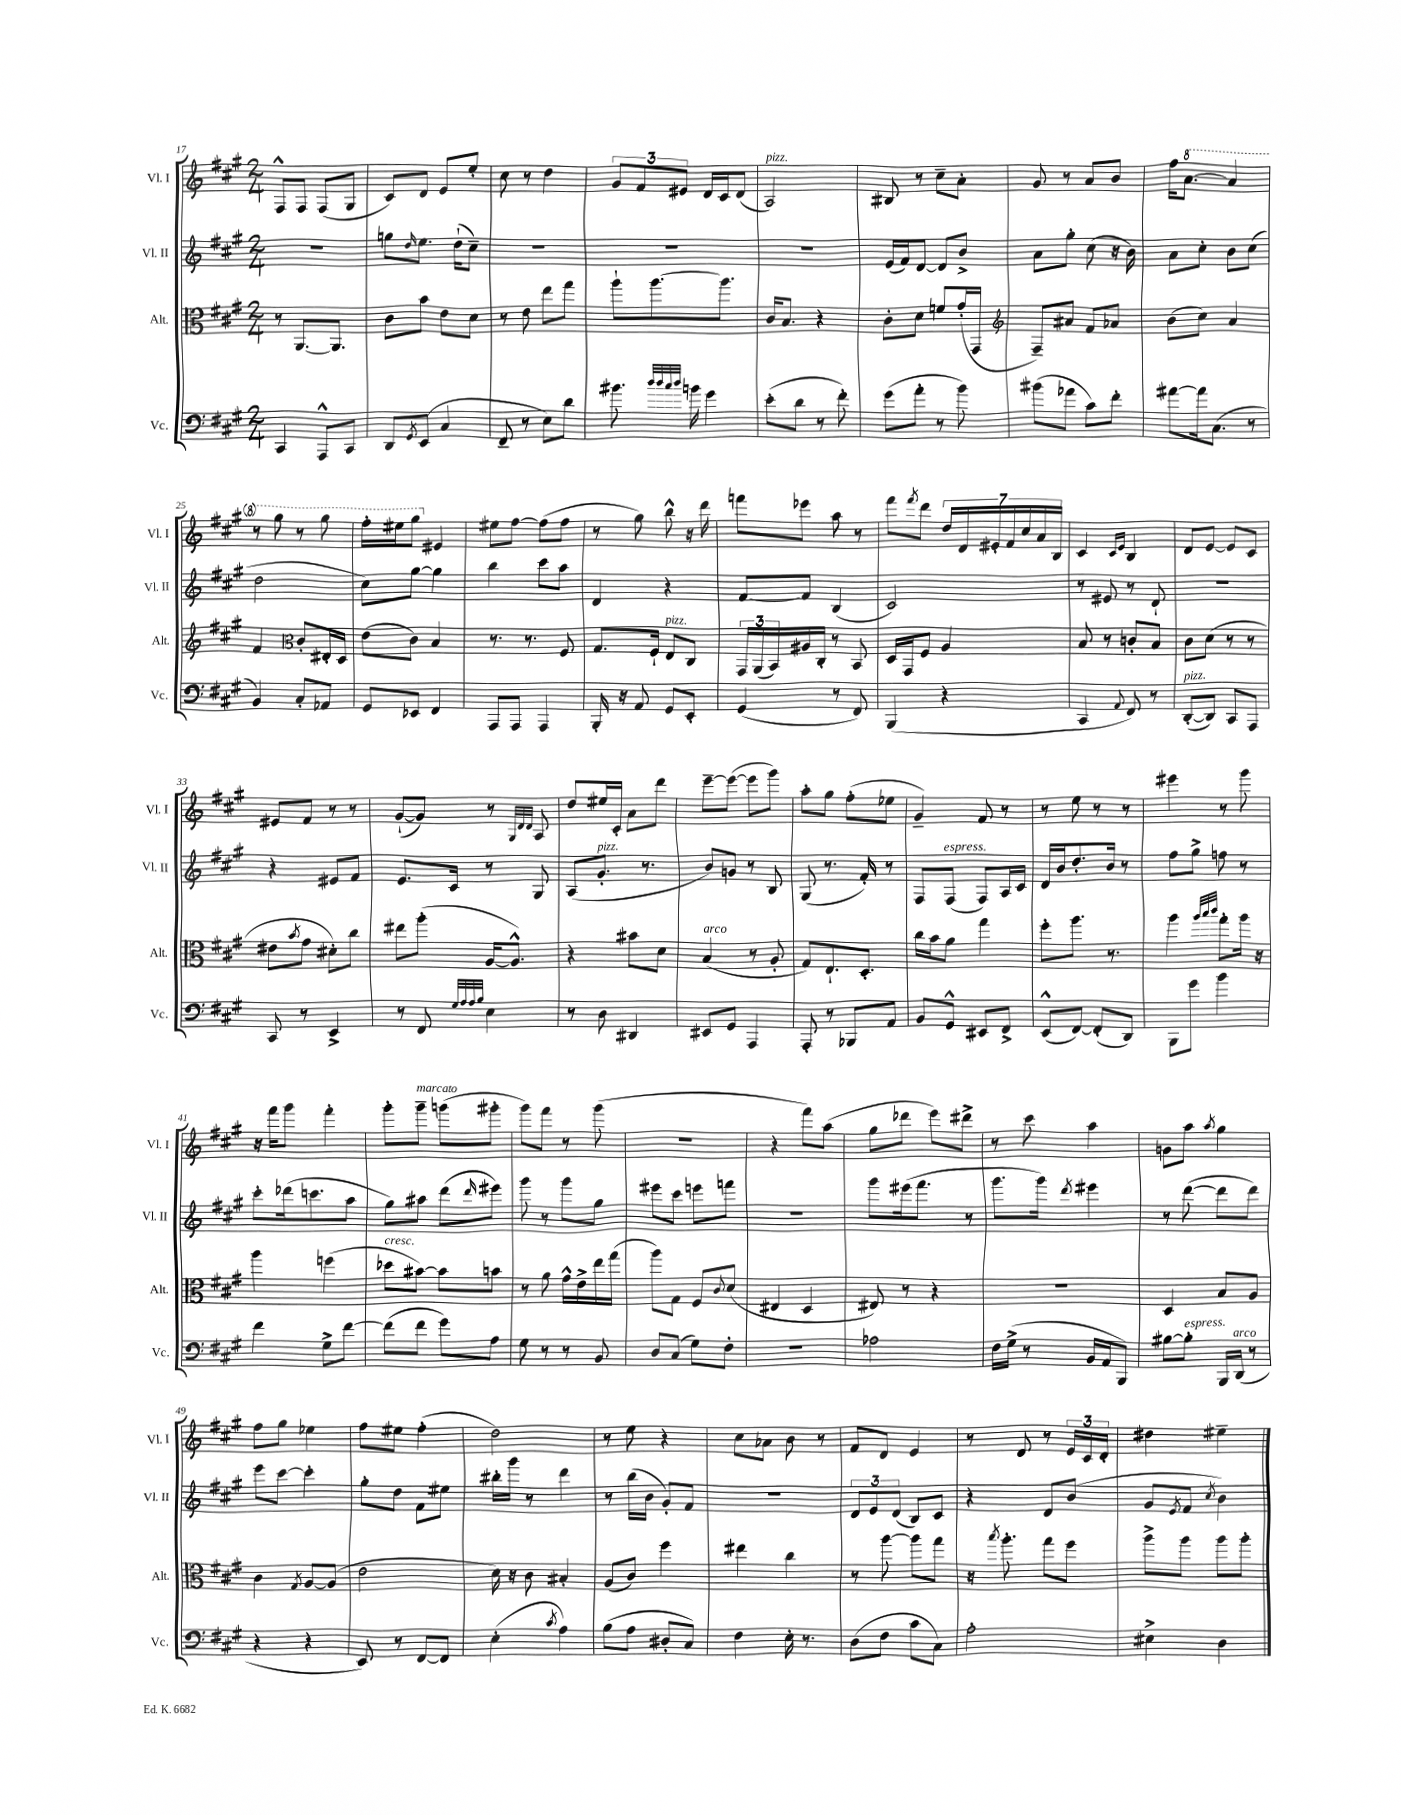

**kern	**kern	**kern	**kern
*part4	*part3	*part2	*part1
*staff4	*staff3	*staff2	*staff1
*I"Vc.	*I"Alt.	*I"Vl. II	*I"Vl. I
*I'Vc.	*I'Alt.	*I'Vl. II	*I'Vl. I
*clefF4	*clefC3	*clefG2	*clefG2
*k[f#c#g#]	*k[f#c#g#]	*k[f#c#g#]	*k[f#c#g#]
*M2/4	*M2/4	*M2/4	*M2/4
=17	=17	=17	=17
4CC#/	8r	2r	8F#^^/L
.	[8.AA/L	.	8F#/J
8AAA^^/L	.	.	(8F#/L
.	8.AA/J]	.	.
8CC#/J	.	.	8G#/J
=18	=18	=18	=18
8DD/L	8c#\L	8ggn\L	8c#/L)
8qGG#/	.	16qqdd/	.
(8EE/J	8b\J	8.ee\J	8d/J
4C#/	8e\L	.	8e/L
.	.	(16dd`\KL	.
.	8d\J	8cc#~\J)	8ee'/J
=19	=19	=19	=19
8FF#~/	8r	2r	8cc#\
8r	8e\	.	8r
8E\L)	8ee\L	.	4dd\
8d\J	8gg#\J	.	.
=20	=20	=20	=20
8.b#X\	8aa`\L	2r	12g#/L
.	.	.	12f#/
.	[8.aa\	.	.
.	.	.	12e#X/J
32qqdd/LLL	.	.	.
32qqdd/	.	.	.
32qqcc#/	.	.	.
32qqdd/JJJ	.	.	.
16bn\	.	.	.
4g#\	.	.	16d/LL
.	8.aa\J]	.	16c#/J
.	.	.	(8d/J
=21	=21	=21	=21
!	!	!	!LO:TX:a:i:t=pizz.
(8e'\L	16c#/KL	2r	2A/)
.	8.B/J	.	.
8d\J	.	.	.
8r	4r	.	.
8f#'\)	.	.	.
=22	=22	=22	=22
(8g#\L	8c#'\L	(16e/LL	8B#X/
.	.	16f#/J)	.
8a'\J	8d\J	[8d/J	8r
8r	8fn/L	8d/L]	8cc#~\L
8b\)	(16g#'/L	8b^/J	8a'\J
.	16GG#/JJ	.	.
=23	=23	=23	=23
*	*clefG2	*	*
(8b#X\L	8F#~/L)	8a\L	8g#/
8a-X\J	8a#X/J	8gg#'\J	8r
8c#\L)	8f#/L	(8cc#\	8a/L
8f#'\J	8a-X/J	16r	8b/J
.	.	16b\)	.
=24	=24	=24	=24
[8a#X\L	(8b\L	8a\L	16ff#\KL
*	*	*	*8va
.	.	.	[8.aa\J
16a#\k]	8cc#\J)	8cc#'\J	.
(8.C#\J	.	.	.
.	4a/	8b\L	4aa/]
8r	.	(8cc#\J	.
!!LO:LB:g=z
=25	=25	=25	=25
4BB/)	4f#/	2dd\	8r
.	.	.	8ggg#\
*	*clefC3	*	*
8C#'/L	8c#'/L	.	8r
8AA-X/J	16E#X'/L	.	8ggg#\
.	16D/JJ	.	.
=26	=26	=26	=26
8GG#/L	(8e\L	8cc#\L)	16fff#'\LL
.	.	.	16eee#X\J
8EE-X/J	8c#\J)	[8gg#\J	8ggg#\J
*	*	*	*X8va
4FF#/	4B/	4gg#\]	4e#X/
=27	=27	=27	=27
8AAA/L	8.r	4bb\	8ee#X\L
8AAA/J	.	.	[8ff#\J
.	8.r	.	.
4AAA/	.	8ccc#\L	(8ff#\L]
.	8F#/	8aa\J	8ff#\J
=28	=28	=28	=28
16BBB'/	8.G#/L	4d/	8r
16r	.	.	.
8AA/	.	.	8gg#\)
.	16F#`/Jk	.	.
!	!LO:TX:a:i:t=pizz.	!	!
8GG#/L	8E/L	4r	8bb^^\
8EE'/J	8C#/J	.	16r
.	.	.	16ddd\
=29	=29	=29	=29
(4GG#/	24GG#/LL	[8f#/L	8fffn\L
.	(24AA/	.	.
.	24BB/)	.	.
.	16A#X/	8f#/J]	8eee-X\J
.	16C#'/JJ	.	.
8r	8r	(4B/	8aa\
8FF#/)	8BB/	.	8r
=30	=30	=30	=30
(4BBB/	16D/LL	2c#/)	8fff#\L
.	16GG#/J	.	.
.	.	.	8qfff#/
.	8F#/J	.	8ddd\J
4r	4A/	.	28dd/LL
.	.	.	28d/
.	.	.	28e#X'/
.	.	.	28f#/
.	.	.	28cc#/
.	.	.	28a/
.	.	.	28B/JJ
=31	=31	=31	=31
4CC#/	8B/	8r	4c#/
.	8r	8e#X/	.
.	.	.	16qqc#/LL
8qqAA/	.	.	16qqe/JJ
8FF#/)	8cn'/L	8r	4B/
8r	8B/J	8d`/	.
=32	=32	=32	=32
!LO:TX:a:i:t=pizz.	!	!	!
([8DD'/L	8c#\L	2r	8d/L
8DD/J])	(8d\J	.	[8e/J
8CC#/L	8r	.	8e/L]
8AAA/J	8r	.	8c#/J
!!LO:LB:g=z
=33	=33	=33	=33
8CC#/	8e#X\L	4r	8e#X/L
.	8qb/	.	.
8r	8g#\J	.	8f#/J
4EE^/	8d#X'\L)	8e#X/L	8r
.	8cc#\J	8f#/J	8r
=34	=34	=34	=34
8r	8ee#X\L	8.e/L	([8g#`/L
8FF#/	(8aa'\J	.	8g#/J])
.	.	16c#/Jk	.
32qqG#/LLL	.	.	.
32qqA/	.	.	.
32qqA/	.	.	.
32qqB/JJJ	.	.	.
4E\	[16A/KL	8r	8r
.	8.A^^/J])	.	.
.	.	.	32qqG#/LLL
.	.	.	32qqd/
.	.	.	32qqd/JJJ
.	.	8G#/	8A/
=35	=35	=35	=35
8r	4r	(8A/L	8dd/L
!	!	!LO:TX:a:i:t=pizz.	!
8D\	.	8.g#'/J	16ee#X/L
.	.	.	16c#'/JJ
4DD#X/	8b#X\L	.	8a\L
.	.	8.r	.
.	8d\J	.	8ddd\J
=36	=36	=36	=36
!	!LO:TX:a:i:t=arco	!	!
8EE#X/L	(4B/	8b/L)	[8eee~\L
8GG#/J	.	8gn/J	(8eee\J_
4AAA/	8r	8r	8eee\L]
.	8A'/	8B/	8ggg#\J)
=37	=37	=37	=37
8AAA'/	8G#/L)	(8G#/	8aa'\L
8r	8.E`/	8.r	8gg#\J
8BBB-X/L	.	.	(8ff#'\L
.	8.D'/J	16f#'/)	.
8AA/J	.	8r	8ee-X\J
=38	=38	=38	=38
8BB/L	16cc#\LL	8F#/L	4g#~/)
.	16b\J	.	.
!	!	!LO:TX:a:i:t=espress.	!
8GG#^^/J	8a\J	(8F#/J	.
8EE#X/L	4gg#\	8F#/L)	8f#/
8FF#^/J	.	16A/L	8r
.	.	16c#/JJ	.
=39	=39	=39	=39
(8EE^^/L	8ff#'\L	16d/LL	8r
.	.	16b/J	.
[8FF#/J)	8.aa\J	8.dd'/	8ee\
(8FF#'/L]	.	.	8r
.	8.r	16b/Jk	.
8DD/J)	.	8r	8r
=40	=40	=40	=40
8BBB\L	4aa\	8ff#\L	4eee#X\
8g#\J	.	8gg#^\J	.
.	32qqaa/LLL	.	.
.	32qqbb/	.	.
.	32qqccc#/JJJ	.	.
4b\	8gg#'\L	8ffn\	8r
.	16aa\Jk	8r	8ggg#\
.	16r	.	.
!!LO:LB:g=z
=41	=41	=41	=41
4f#\	4aa\	8ccc#'\L	16r
.	.	.	16fff#\KL
.	.	(16ddd-X\k	8ggg#\J
.	.	8.cccn\	.
8G#^\L	(4ffn\	.	4fff#'\
[8f#\J	.	8aa\J	.
=42	=42	=42	=42
!	!LO:TX:a:i:t=cresc.	!	!
(8f#\L]	8dd-X\L	8gg#\L)	8ggg#'\L
!	!	!	!LO:TX:a:i:t=marcato
8f#\J	[8b#X\J)	8aa#X\J	8ggg#~\J
8g#\L)	8b#\L]	(8ddd\L	(8gggn\L
.	.	16qqddd/	.
8A\J	8bn\J	8eee#X\J)	8ggg#X'\J
=43	=43	=43	=43
8G#\	8r	8ggg#\	8ggg#\L)
8r	8a\	8r	8fff#\J
8r	16g#^^\LL	8ggg#\L	8r
.	16e^\	.	.
8BB/	16ee\	8gg#\J	(8ggg#\
.	(16gg#\JJ	.	.
=44	=44	=44	=44
8D/L	8aa\L)	8eee#X\L	2r
(8C#/J	8G#\J	8ccc#\J	.
8G#\L)	8F#/L	8eeen\L	.
.	8qqc#/	.	.
8F#'\J	(8d/J	8fffn\J	.
=45	=45	=45	=45
2r	4E#X/	2r	4r
.	4D/	.	8fff#\L)
.	.	.	(8aa\J
=46	=46	=46	=46
2A-X\	8E#X/)	8ggg#\L	8gg#\L
.	8r	(16eee#X\k	8ddd-X\J
.	.	8.fff#\J	.
.	4r	.	8eee\L)
.	.	8r	8ddd#X^\J
=47	=47	=47	=47
16F#\LL	2r	8.ggg#\L	8r
(16G#^\JJ	.	.	.
8r	.	.	8ccc#\
.	.	16ggg#\Jk)	.
.	.	8qddd/	.
16BB/LL	.	4eee#X\	4aa\
16AA/J	.	.	.
8BBB/J)	.	.	.
=48	=48	=48	=48
[8B#X\L	4D/	8r	8gn\L
!LO:TX:a:i:t=espress.	!	!	!
8B#'\J]	.	([8ddd\	8aa\J
.	.	.	8qaa/
16BBB/LL	8B/L	8ddd\L]	4gg#\
!LO:TX:a:i:t=arco	!	!	!
(16DD/JJ	.	.	.
8r	8A/J	8ddd\J)	.
!!LO:LB:g=z
=49	=49	=49	=49
4r	4c#\	8eee\L	8ff#\L
.	.	[8ccc#\J	8gg#\J
.	8qG#/	.	.
4r	[8A/L	4ccc#'\]	4ee-X\
.	(8A/J]	.	.
=50	=50	=50	=50
8EE/)	2e\	8gg#'\L	8ff#\L
8r	.	8dd\J	8ee#X\J
[8FF#/L	.	8f#\L	(4ff#'\
8FF#/J]	.	8ee#X\J	.
=51	=51	=51	=51
(4E'\	16d\)	16bb#X'\LL	2dd\)
.	16r	16ggg#\JJ	.
.	8c#\	8r	.
8qc#/	.	.	.
4A\)	4B#X'/	4ddd\	.
=52	=52	=52	=52
(8B\L	(8A/L	8r	8r
8A\J	8c#/J)	(16bb\LL	8ee\
.	.	16b\JJ	.
8D#X'/L	4ff#\	8g#'/L)	4r
8C#/J)	.	8f#/J	.
=53	=53	=53	=53
4F#\	4ee#X\	2r	8cc#\L
.	.	.	8a-X\J
16E'\	4cc#\	.	8b\
8.r	.	.	.
.	.	.	8r
=54	=54	=54	=54
(8D\L	8r	12d/L	8f#/L
.	.	12e/	.
8F#\J	[8aa\	.	8d/J
.	.	(12d/J	.
8c#\L	8aa\L]	8B/L)	4e/
8C#\J)	8gg#\J	8c#/J	.
=55	=55	=55	=55
2A'\	16r	4r	8r
.	8qbb/	.	.
.	8.aa'\	.	.
.	.	.	8d/
.	8gg#\L	8d/L	8r
.	8ff#\J	(8b/J	24e/LL
.	.	.	24c#/
.	.	.	24d'/JJ
=56	=56	=56	=56
4E#X^\	8aa^\L	8g#/L	4dd#X\
.	.	8qe/	.
.	8aa\J	8f#/J	.
.	.	8qcc#/	.
4D\	8aa\L	4b\)	4ee#X~\
.	8aa'\J	.	.
==	==	==	==
*-	*-	*-	*-
